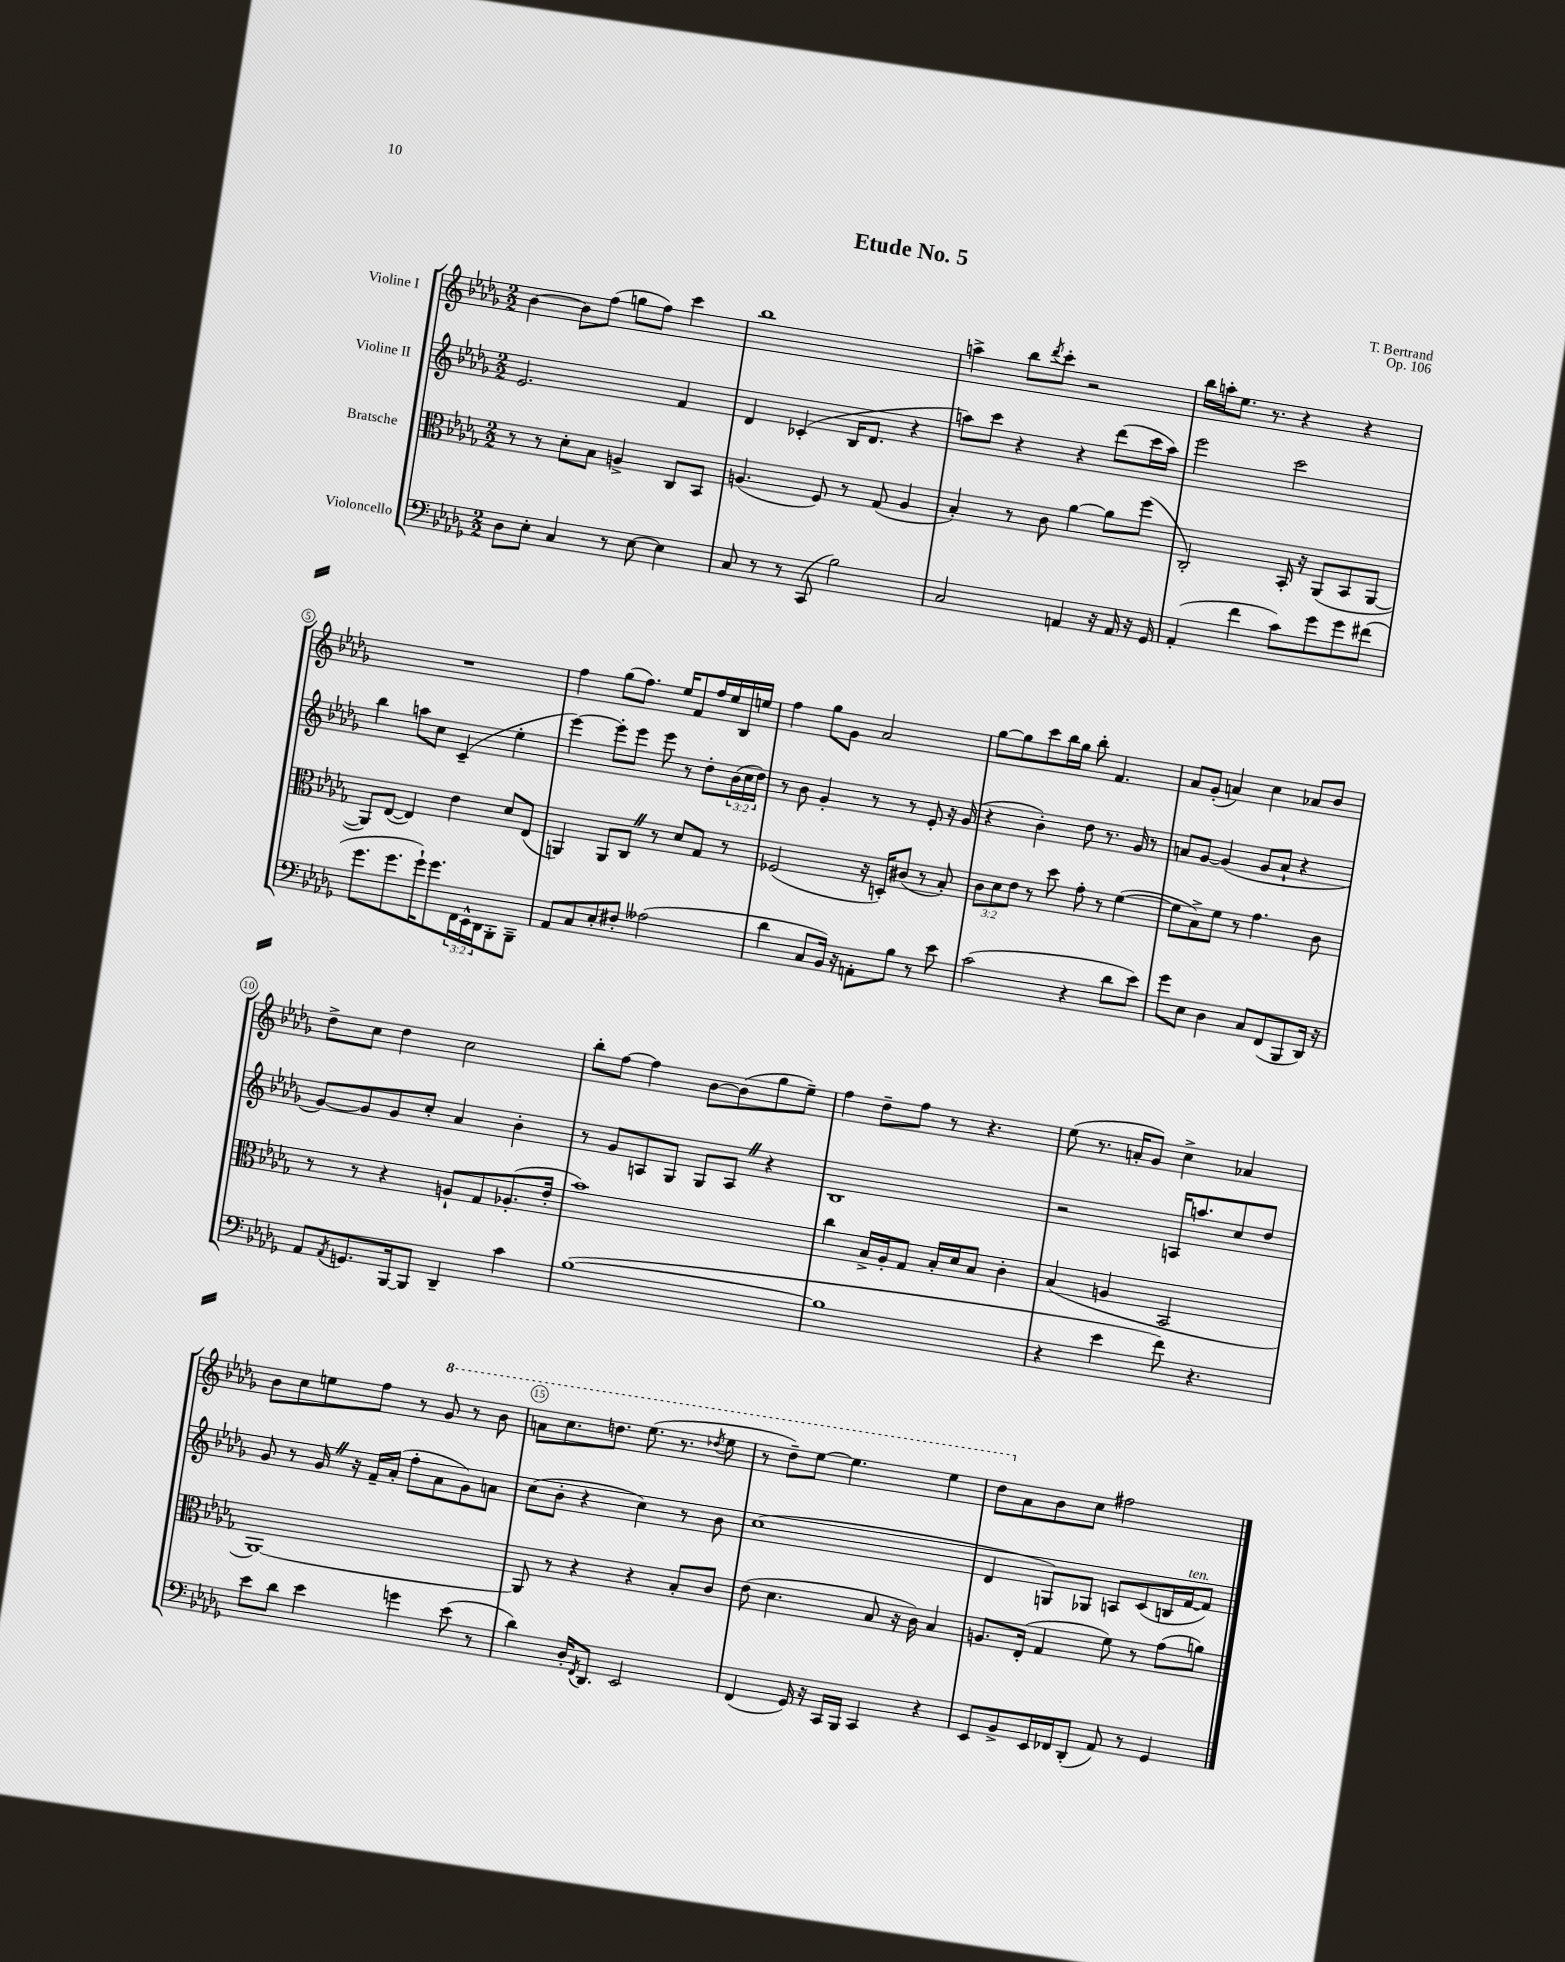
\header { title = "Etude No. 5" composer = "T. Bertrand" opus = "Op. 106" }
<<
\new StaffGroup <<
\new Staff = "s0" \with { instrumentName = "Violine I" } {
    \clef treble \key des \major \numericTimeSignature \time 2/2
    bes'4~ bes'8 f''8( g''8 f''8) c'''4 |
    bes''1 |
    a''4-> bes''8 \acciaccatura { des'''8 } c'''8-. r2 |
    bes''16 a''16-. ees''8. r8. r4 r4 |
    R1 |
    f''4 ges''8( f''8.) ees''16 f'8 f''16 ees''16 bes16 e''16 |
    f''4 ges''8 ges'8 aes'2 |
    ges''8~ ges''8 c'''8 bes''16 ges''16 bes''8-. f'4. |
    aes'8 ges'8-.( a'4) c''4 aes'8 bes'8 |
    des''8-> c''8 des''4 c''2 |
    bes''8-. f''8~ f''4 bes'8~ bes'8( ges''8 ees''8--) |
    f''4 des''8-- f''8 r8 r4. |
    ees''8( r8. a'16-. ges'8) c''4-> aes'4 |
    bes'8 c''8 e''8 f''8 r8 \ottava #1 ges''8 r8 bes''8 |
    a''8 c'''8. d'''8. ees'''8.( r8. \acciaccatura { des'''8 } ees'''8 |
    r8 des'''8--) ees'''8~ ees'''4. ees'''4 |
    des'''8 \ottava #0 aes'8 bes'8 c''8 fis''2 \bar "|." |
}
\new Staff = "s1" \with { instrumentName = "Violine II" } {
    \clef treble \key des \major \numericTimeSignature \time 2/2 \override Staff.TupletNumber.text = #tuplet-number::calc-fraction-text
    ees'2. f'4 |
    des'4 ces'4-.( bes16 des'8. r4 |
    a''8) c'''8 r4 r4 des'''8( c'''16 a''16) |
    ees'''2 c'''2 |
    bes''4 a''8 c''8 c'4--( ees''4-. |
    ees'''4~) ees'''8-. ees'''8 ees'''8 r8 des''8-. \tuplet 3/2 { bes'16( c''16 des''16) } |
    r8 bes'8 ges'4-. r8 r8 ees'8-. r16 ges'16( |
    r4 bes'4-.) des''8 r8. ges'16 r8 |
    a'8 ges'8~ ges'4( ges'8 a'8-! r4 |
    ges'8~) ges'8 ges'8 c''8-. aes'4 bes'4-. |
    r8 ges'8 a8 ges8 ges8 a8 \once \override BreathingSign.text = \markup { \musicglyph "scripts.caesura.straight" } \breathe r4 |
    bes1 |
    r2 a16 a''8. c''8 des''8 |
    ges'8 r8 ges'16 \once \override BreathingSign.text = \markup { \musicglyph "scripts.caesura.straight" } \breathe r16 f'16-- aes'16-.( f''8-. aes'8 ges'8) a'8 |
    c''8( bes'8-. r4 c''4) r8 bes'8 |
    c''1( |
    des'4 g8) ges8 a8 c'8( b16 f'16~^\markup { \italic "ten." } f'8) \bar "|." |
}
\new Staff = "s2" \with { instrumentName = "Bratsche" } {
    \clef alto \key des \major \numericTimeSignature \time 2/2 \override Staff.TupletNumber.text = #tuplet-number::calc-fraction-text
    r8 r8 des'8-. bes8 a4-> c8 bes,8 |
    a4.( f8) r8 ges8( a4 |
    bes4-.) r8 c'8 aes'4~ aes'8 f''8( |
    c2-.) bes,16-. r16 aes,8( bes,8 aes,8~ |
    aes,8) ees8~( ees4) ees'4 des'8 ees8( |
    a,4) a,8 c8 \once \override BreathingSign.text = \markup { \musicglyph "scripts.caesura.straight" } \breathe r8 des'8 ges8 r8 |
    fes2( r16 d16-.) cis'8( r8 bes8-.) |
    \tuplet 3/2 { c'8 des'8 ees'8 } r8 des''8 ges'8-. r8 f'4~( |
    f'8 bes8->) f'8 r8 ges'4. c'8 |
    r8 r8 r4 a8-! ges8 aes8.-.( ees'16-. |
    bes'1) |
    c''4 bes16-> aes16-. ges8 bes16-. des'16 bes8 c'4-. |
    bes4( a4 bes,2 |
    aes,1~) |
    aes,8 r8 r4 r4 bes8-. c'8 |
    ees'8( des'4. bes8 r16 c'16) bes4 |
    a8. ees16-.( ges4 f'8) r8 ges'8( a'8) \bar "|." |
}
\new Staff = "s3" \with { instrumentName = "Violoncello" } {
    \clef bass \key des \major \numericTimeSignature \time 2/2 \override Staff.TupletNumber.text = #tuplet-number::calc-fraction-text
    des8 ees8-. c4 r8 ees8~ ees4 |
    c8 r8 r8 c,8( bes2) |
    c2 a,4 r16 a,16 r16 ges,16 |
    aes,4-.( f'4 c'8) ges'8 ges'8 fis'8( |
    ges'8. ges'8. ges'16-!) ges'8. \tuplet 3/2 { f,16 ees,16-^ des,16 } bes,,8-. bes,,8-- |
    aes,8 c8 ees8-. fis8-. aeses2( |
    des'4 c8 bes,16) r16 a,8-. bes8 r8 ees'8 |
    c'2( r4 des'8 ees'8) |
    ges'8 ees8 des4 c8 f,8( bes,,8 des,16) r16 |
    aes,8 \acciaccatura { aes,8 } g,8. bes,,16~ bes,,8 des,4-- c'4 |
    bes1~( |
    bes1 |
    r4 ees'4 f'8) r4. |
    ees'8 des'8 ees'4 g'4 ees'8( r8 |
    des'4) des16-. \acciaccatura { f,8 } des,8. ees,2 |
    f,4( ges,16) r16 c,16 bes,,16 c,4 r4 |
    ees,8 bes,8-> ees,16 fes,16 des,8-.( aes,8) r8 ges,4 \bar "|." |
}
>>
>>
\layout { \context { \Score \override BarNumber.break-visibility = ##(#f #t #t) barNumberVisibility = #(every-nth-bar-number-visible 5) \override BarNumber.stencil = #(make-stencil-circler 0.1 0.3 ly:text-interface::print) } }
